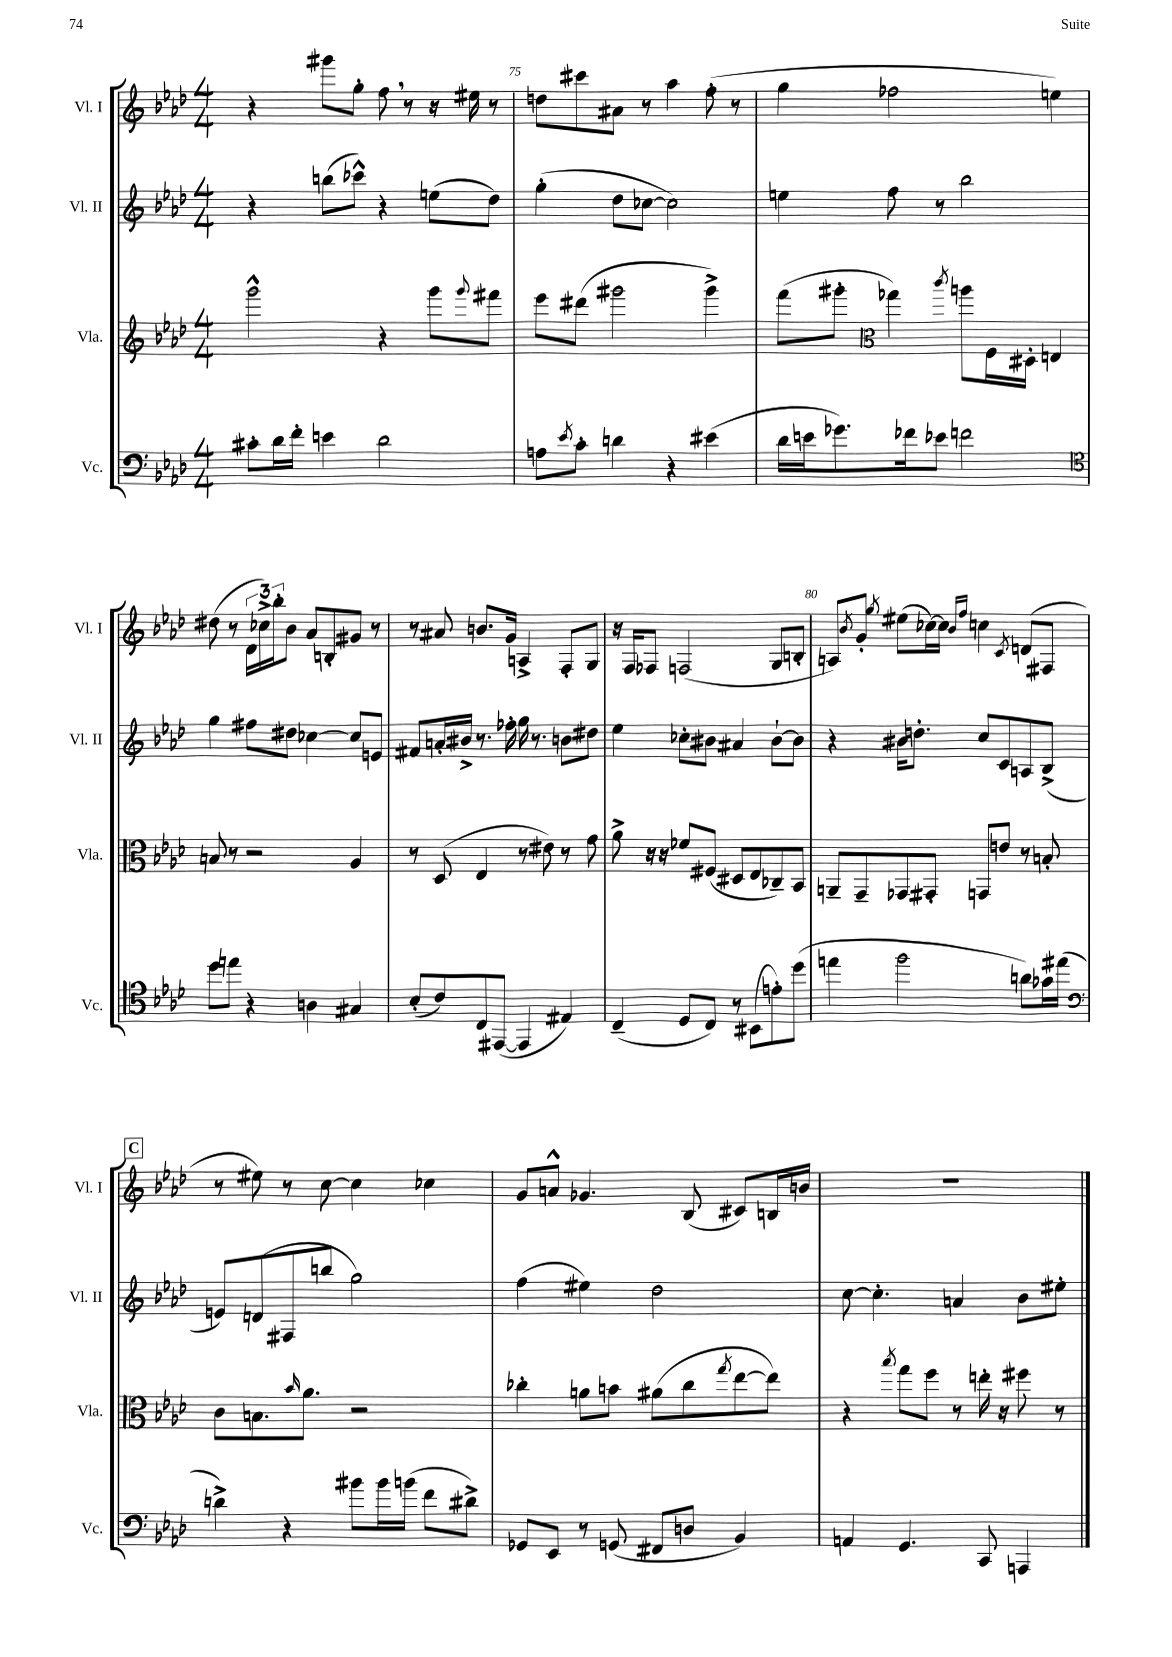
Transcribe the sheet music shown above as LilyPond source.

<<
\new StaffGroup <<
\new Staff = "s0" \with { instrumentName = "Vl. I" shortInstrumentName = "Vl. I" } {
    \clef treble \key aes \major \numericTimeSignature \time 4/4
    r4 gis'''8 g''8-. f''8 \breathe r8 r16 eis''16 r8 |
    d''8 cis'''8 ais'8 r8 aes''4 f''8-.( r8 |
    g''4 fes''2 e''4) |
    dis''8( r8 \tuplet 3/2 { des'16 ces''16->) bes''16-. } bes'8 aes'8 b8-. gis'8 r8 |
    r8 ais'8 b'8. g'16 a4-> f8-. g8 |
    r16 f16 fes8 f2( g8 b8-. |
    a8) \acciaccatura { bes'8 } g'8-. \acciaccatura { g''8 } eis''8( ces''16~) ces''16 \grace { bes'16 f''16 } c''4 \acciaccatura { c'8 } d'8( fis8 |
    \mark \markup { \box "C" } r8 eis''8) r8 c''8~ c''4 ces''4 |
    g'8 a'8-^ ges'4. bes8( cis'8) b16 b'16 |
    R1 \bar "|." |
}
\new Staff = "s1" \with { instrumentName = "Vl. II" shortInstrumentName = "Vl. II" } {
    \clef treble \key aes \major \numericTimeSignature \time 4/4
    r4 b''8( ces'''8-^) r4 e''8( des''8) |
    g''4-.( des''8 ces''8~ ces''2) |
    e''4 f''8 r8 bes''2 |
    g''4 fis''8 dis''8 ces''4~ ces''8 e'8 |
    fis'8 a'16-. bis'16-> r8. fes''16-. g''16 r8. b'8 dis''8 |
    ees''4 ces''8-. bis'8 ais'4 bis'8~-! bis'8 |
    r4 bis'16 d''8.-. c''8 c'8 a8 bes8->( |
    \mark \markup { \box "C" } e'8) d'8( fis8 b''8 g''2) |
    f''4( eis''4) des''2 |
    c''8~ c''4.-. a'4 bes'8 eis''8-. \bar "|." |
}
\new Staff = "s2" \with { instrumentName = "Vla." shortInstrumentName = "Vla." } {
    \clef treble \key aes \major \numericTimeSignature \time 4/4
    g'''2-^ r4 g'''8 \appoggiatura { g'''8 } fis'''8 |
    ees'''8 dis'''8( gis'''2 gis'''4->) |
    f'''8( gis'''8-. \clef alto ges''4) \acciaccatura { c'''8 } a''8 f16 dis16-. e4 |
    b8 r8 r2 aes4 |
    r8 des8( ees4 r8 eis'8) r8 g'8 |
    aes'8-> r16 r16 fes'8 fis8( dis8 ees8 ces8--) bes,8 |
    a,8-- g,8-- ges,8 gis,8-. g,8 e'8 r8 b8-. |
    \mark \markup { \box "C" } c'8 b8. \grace { bes'16 } aes'8. r2 |
    ces''4-. a'8 b'8 ais'8( ces''8 \acciaccatura { g''8 } ees''8~ ees''8) |
    r4 \acciaccatura { bes''8 } g''8 f''8 r8 e''16-. r16 fis''8 r8 \bar "|." |
}
\new Staff = "s3" \with { instrumentName = "Vc." shortInstrumentName = "Vc." } {
    \clef bass \key aes \major \numericTimeSignature \time 4/4
    cis'8-. des'16 f'16-. e'4 des'2 |
    a8 \acciaccatura { ees'8 } c'8-. d'4 r4 eis'4( |
    des'16 e'16 ges'8.) fes'16 ees'8 f'2 |
    \clef tenor des''8 e''8 r4 a4 gis4 |
    bes8-.( c'8) c8 eis,8~( eis,4 eis4) |
    c4--( des8 c8) r8 bis,8( e'8-.) des''8( |
    e''4 f''2 a'8) ges'16 eis''16( |
    \mark \markup { \box "C" } \clef bass d'4->) r4 bis'8 bis'16 b'16( f'8 dis'8->) |
    ges,8 ees,8 r8 g,8( fis,8 d8 bes,4) |
    a,4 g,4. c,8 a,,4 \bar "|." |
}
>>
>>
\layout { \context { \Score currentBarNumber = #74 \override BarNumber.break-visibility = ##(#f #t #t) barNumberVisibility = #(every-nth-bar-number-visible 5) } }
